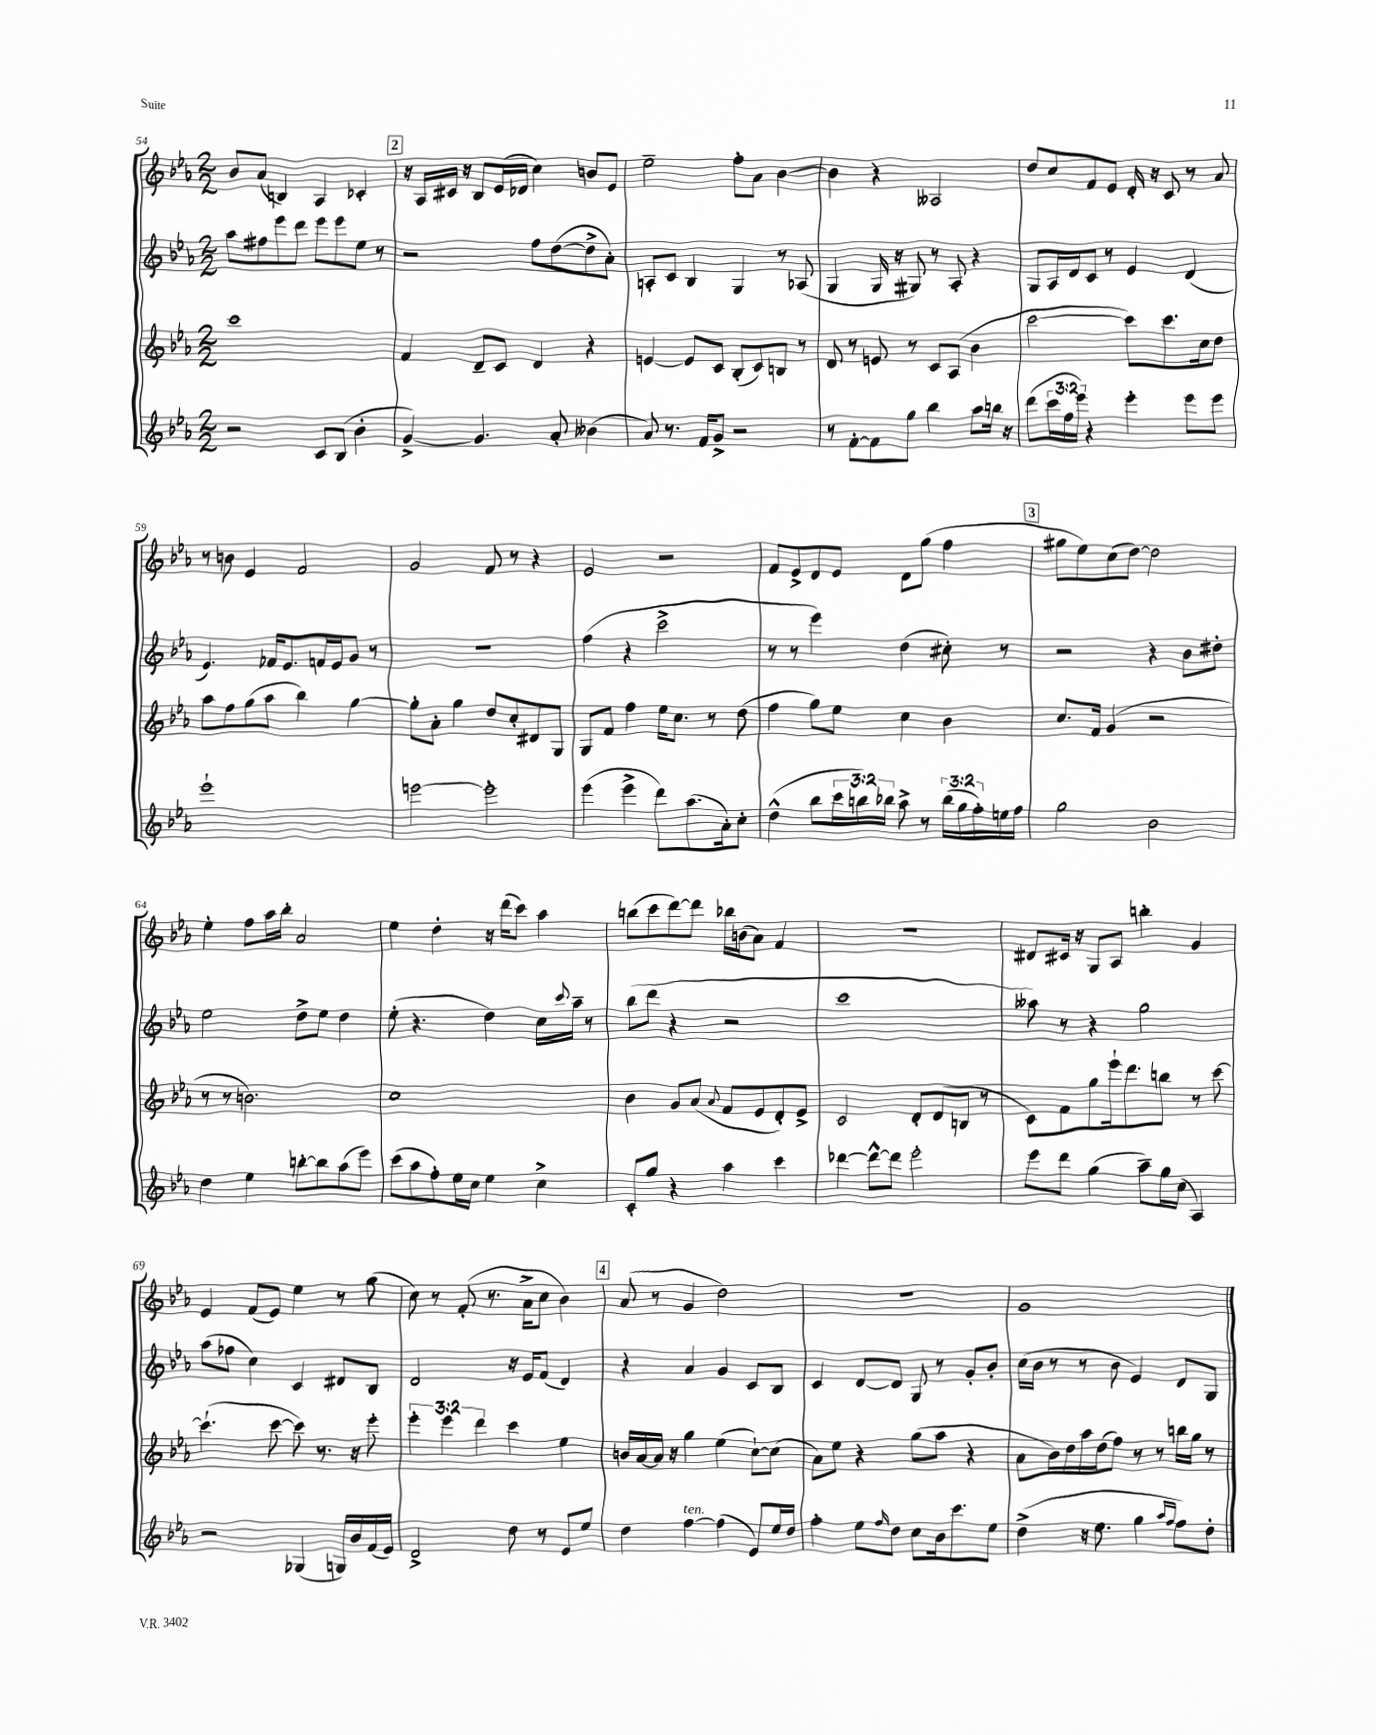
<<
\new StaffGroup <<
\new Staff = "s0" {
    \clef treble \key ees \major \numericTimeSignature \time 2/2
    bes'8 aes'8( b4) aes4 ces'4-. |
    \mark \markup { \box "2" } r16 aes16 cis'16 r16 bes8 ees'16( des'16 c''4) b'8 ees'8 |
    ees''2-- f''8-. aes'8 bes'4~ |
    bes'4 r4 aeses2 |
    d''8 c''8 f'8 ees'8 d'16-. r16 c'8 r8 aes'8 |
    r8 b'8 ees'4 f'2 |
    g'2 f'8 r8 r4 |
    ees'2 r2 |
    f'8 ees'8-> d'8 ees'8 d'8 g''8( f''4 |
    \mark \markup { \box "3" } gis''8 ees''8) c''8( d''8~) d''2 |
    ees''4-. f''8 aes''16 bes''16-. aes'2 |
    ees''4 d''4-. r16 d'''16( c'''8) aes''4 |
    b''8( c'''8 d'''8~) d'''8 bes''16 b'16( aes'8) f'4 |
    R1 |
    dis'8 cis'16 r16 g8 aes8 b''4-. g'4 |
    ees'4 f'8( ees'8) ees''4 r8 g''8( |
    c''8) r8 f'8-.( r8. aes'16-> c''8 bes'4) |
    \mark \markup { \box "4" } aes'8( r8 g'4 d''2) |
    r1 |
    g'1 \bar "|." |
}
\new Staff = "s1" {
    \clef treble \key ees \major \numericTimeSignature \time 2/2
    aes''8 fis''8 ees'''8 d'''8 ees'''8 ees'''8 ees''8 r8 |
    \mark \markup { \box "2" } r2 f''8 d''8~( d''8-> aes'8-.) |
    a8-. c'8 bes4 g4 r8 aes8( |
    g4 g16 r16 gis8) r8 aes8-. r4 |
    g8 aes16 d'16 c'8 r8 ees'4 d'4( |
    ees'4.) fes'16 ees'8. f'16 ees'16 g'8 r8 |
    r1 |
    f''4( r4 c'''2-> |
    r8 r8 ees'''4) d''4( cis''8-.) r8 |
    \mark \markup { \box "3" } r2 r4 bes'8 dis''8-. |
    ees''2 d''8-> ees''8 d''4 |
    ees''8-.( r4. d''4) c''16 \appoggiatura { c'''8 } aes''16-- r8 |
    bes''8( d'''8 r4 r2 |
    c'''1 |
    aeses''8) r8 r4 g''2 |
    aes''8( fes''8 c''4) c'4 dis'8 bes8 |
    d'2 r16 ees'16 f'8( d'4) |
    \mark \markup { \box "4" } r4 aes'4 g'4 c'8 bes8 |
    c'4 d'8~ d'8 g8 r8 g'8-. bes'8-. |
    c''16( bes'16 r8 r8 bes'8 ees'4) d'8 g8 \bar "|." |
}
\new Staff = "s2" {
    \clef treble \key ees \major \numericTimeSignature \time 2/2 \override Staff.TupletNumber.text = #tuplet-number::calc-fraction-text
    c'''1 |
    \mark \markup { \box "2" } f'4 d'8-- c'8 d'4 r4 |
    e'4~ e'8 c'8 bes8-.( c'8) b8 r8 |
    d'8 r8 e'8 r8 c'8 aes8( bes'4 |
    c'''2~ c'''8) c'''8. c''16 d''8 |
    aes''8 f''8 g''8( aes''8 bes''4) g''4~ |
    g''8-. aes'8-. g''4 d''8 c''8-. dis'8 g8 |
    g8 f'8 f''4 ees''16 c''8. r8 d''8( |
    f''4 g''8) ees''8 c''4 bes'4 |
    \mark \markup { \box "3" } c''8. f'16 g'4( r2 |
    r8 r8 b'2.) |
    c''1 |
    bes'4 g'8 aes'8( \appoggiatura { aes'8 } f'8 ees'8 d'8-.) ees'8-> |
    c'2 d'8-. d'8( b8 r8 |
    c'8) f'8 g''8 ees'''16-! d'''8. b''8 r8 c'''8~ |
    c'''4.-!( c'''8~ c'''8) r8. r16 ees'''8-. |
    \tuplet 3/2 { ees'''4-. ees'''4 d'''4 } c'''4 ees''4 |
    \mark \markup { \box "4" } b'16 aes'16~ aes'16 r16 g''4 ees''4( c''8~-!) c''8( |
    aes'8) ees''8 r4 g''8( aes''8 r4 |
    aes'8 bes'16) d''16 aes''16 d''16( f''8) r8 r8 b''16 g''16 r8 \bar "|." |
}
\new Staff = "s3" {
    \clef treble \key ees \major \numericTimeSignature \time 2/2 \override Staff.TupletNumber.text = #tuplet-number::calc-fraction-text
    r2 c'8 bes8( bes'4-. |
    \mark \markup { \box "2" } g'4~->) g'4. aes'8-. beses'4( |
    aes'8) r8. f'16 g'8-> r2 |
    r8 f'8~-. f'8 g''8 bes''4 aes''8 b''16 r16 |
    d'''8( \tuplet 3/2 { c'''16 f''16 ees'''16) } r4 ees'''4-. ees'''8 ees'''8 |
    ees'''1-! |
    e'''2~ e'''2-. |
    ees'''4( ees'''4-> d'''8) aes''8.( aes'16-.) c''8-. |
    d''4-^( bes''8 \tuplet 3/2 { c'''16 b''16) bes''16 } aes''8-> r8 \tuplet 3/2 { bes''16( g''16 f''16-.) } e''16 f''16 |
    \mark \markup { \box "3" } g''2 bes'2 |
    d''4 ees''4 b''8~-. b''8 aes''8( ees'''8) |
    c'''8( aes''8 f''8-.) ees''16 c''16 ees''4 c''4-> |
    c'8-. g''8 r4 aes''4 c'''4 |
    des'''4~ des'''8~-^ des'''8 ees'''2-. |
    ees'''8 d'''8 g''4( aes''8--) g''16 c''16( aes4) |
    r2 ges4( g16) bes'16 f'16( ees'16) |
    d'2-> d''8 r8 ees'8 ees''8 |
    \mark \markup { \box "4" } d''4 f''4~^\markup { \italic "ten." } f''4( ees'8) ees''16 d''16 |
    f''4-. ees''8 \grace { f''16 } d''8 c''8 bes'16 c'''8. ees''8 |
    d''4->( r16 ees''8. g''4 \grace { aes''16 f''16 } f''8) d''8-. \bar "|." |
}
>>
>>
\layout { \context { \Score currentBarNumber = #54 } }
